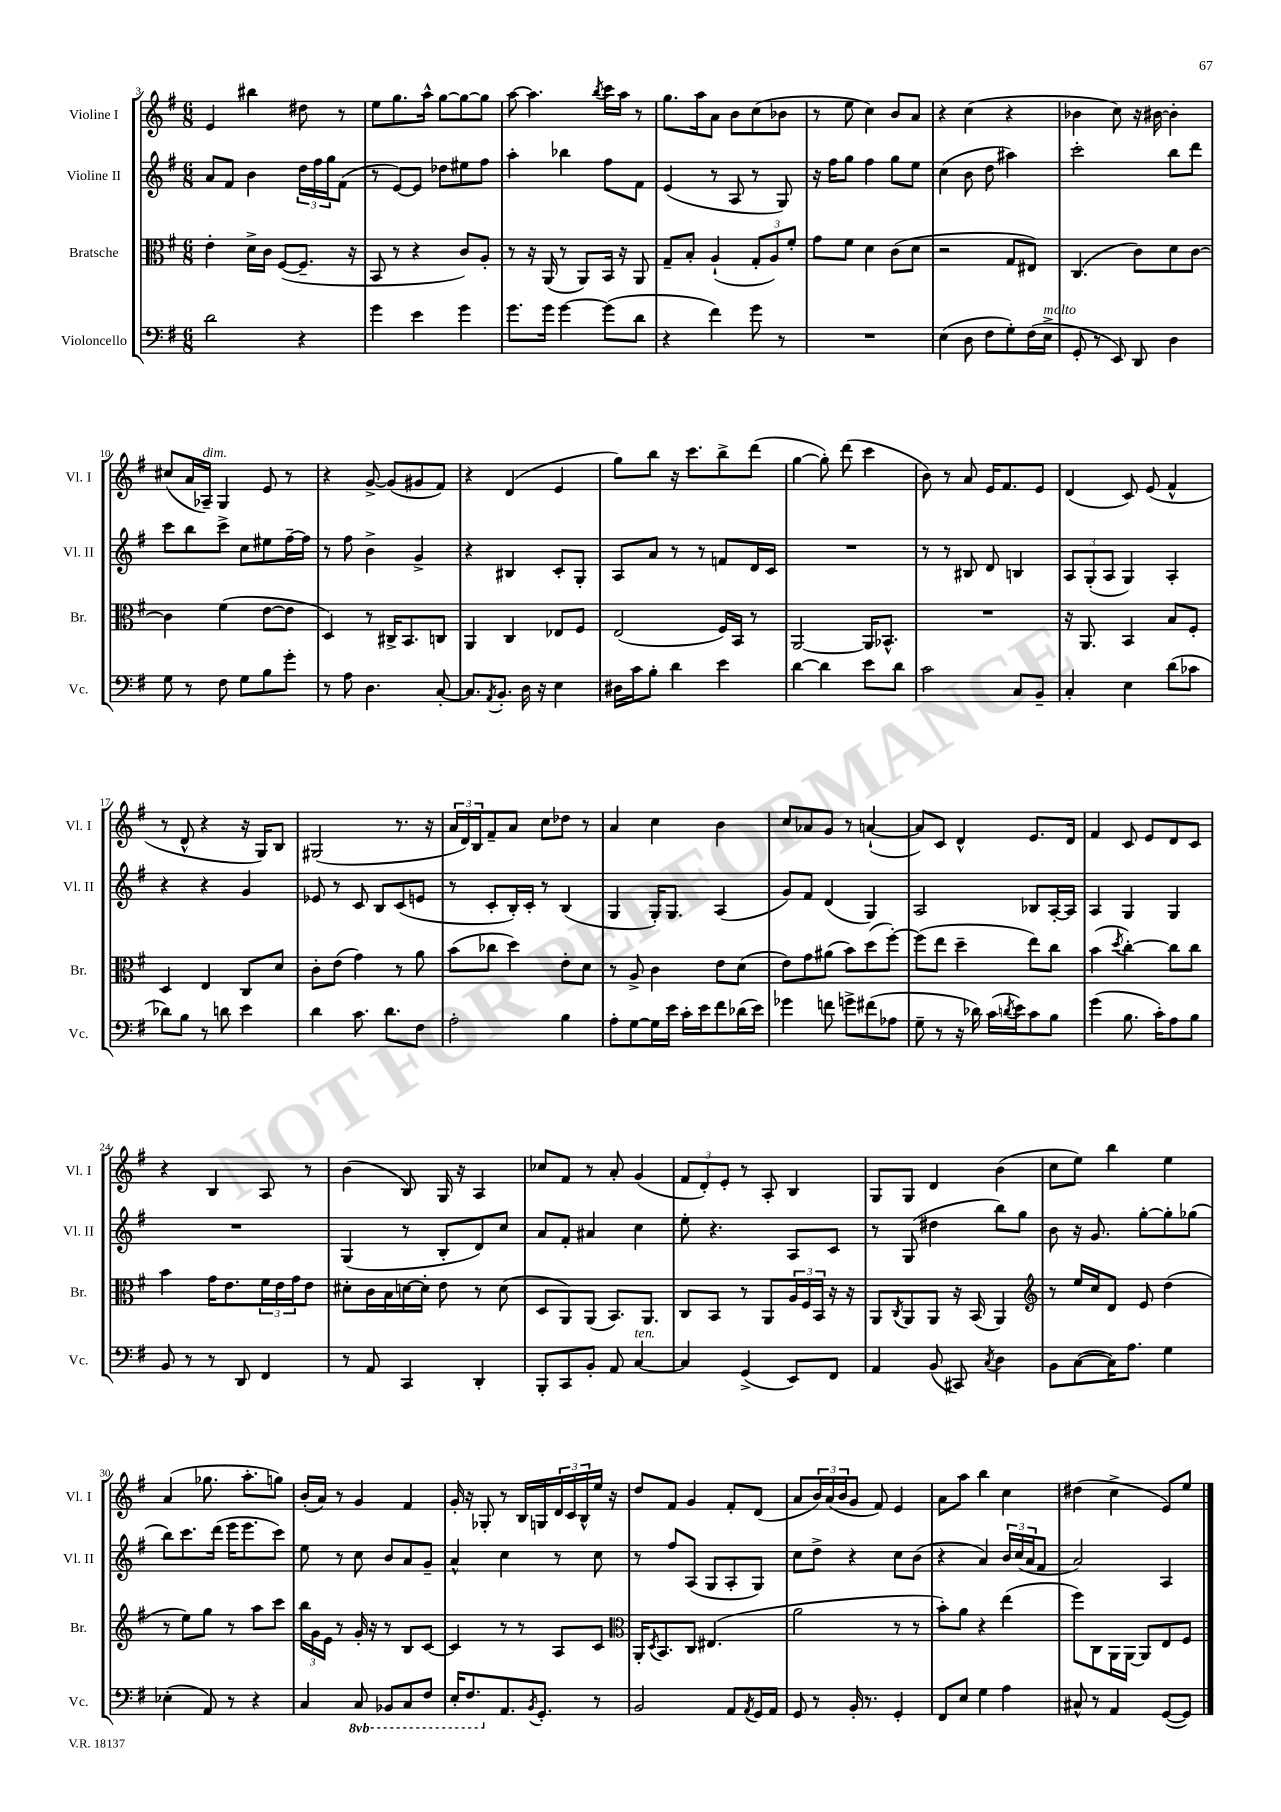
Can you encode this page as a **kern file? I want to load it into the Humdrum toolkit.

**kern	**kern	**kern	**kern
*staff4	*staff3	*staff2	*staff1
*clefF4	*clefC3	*clefG2	*clefG2
*k[f#]	*k[f#]	*k[f#]	*k[f#]
*M6/8	*M6/8	*M6/8	*M6/8
2d\	4e'\	8a/L	4e/
.	.	8f#/J	.
.	16d^\LL	4b\	4bb#\
.	16c\JJ	.	.
.	([8F#/L	.	.
4r	8.F#~/]J	24dd\LL	8dd#\
.	.	24ff#\	.
.	.	24gg\J	.
.	.	(8f#\J	8r
.	16r	.	.
=	=	=	=
4g\	8BB/	8r	8ee\L
.	8r	[8e/L)	8.gg\
4e\	4r	8e/]J	.
.	.	.	16aa^^\Jk
.	.	8dd-\L	[8gg\L
4g\	8c/L)	8ee#\	8gg\_
.	8A'/J	8ff#\J	8gg\]J
=	=	=	=
8.g\L	8r	4aa'\	[8aa\
.	16r	.	4.aa\]
16g\Jk	(16AA/	.	.
[4g\	8r	4bb-\	.
.	8AA/L)	.	.
.	.	.	8qbb/
(8g\]L	16BB/Jk	8ff#\L	16ccc\LL
.	16r	.	16aa\JJ
8d\J	8AA/	8f#\J	8r
=	=	=	=
4r	8G~/L	(4e/	8.gg\L
.	8B'/J	.	.
.	.	.	16aa\k
4f#\)	(4A`/	8r	8a\J
.	.	8A/	8b\L
8g\	12G'/L	8r	(8cc\
.	12A/)	.	.
8r	.	8G/)	8b-\J
.	12f#'/J	.	.
=	=	=	=
2.r	8g\L	16r	8r
.	.	16ff#\LK	.
.	8f#\J	8gg\J	8ee\
.	4d\	4ff#\	4cc\)
.	(8c\L	8gg\L	8b/L
.	8d\J	8ee\J	8a/J
=	=	=	=
(4E\	2r	(4cc\	4r
8D\	.	8b\	(4cc\
8F#\L	.	8dd\	.
8G'\)	8G/L	4aa#\)	4r
(16F#\L	8E#/J)	.	.
16E^\JJ	.	.	.
=	=	=	=
8GG'/	(4.C/	2ccc'\	4b-\
8r	.	.	.
8EE/)	.	.	8cc\)
8DD/	8c\L)	.	16r
.	.	.	[16b#\
4D\	8d\	8bb\L	4b#'\]
.	[8c\J	8ddd\J	.
=	=	=	=
8G\	4c\]	8ccc\L	(8cc#/L
8r	.	8bb\	16a/L
.	.	.	16A-~/JJ)
8F#\	(4f#\	8ccc^\J	4G/
8G\L	.	8cc\L	.
8B\	[8e\L	8ee#\	8e/
8g'\J	8e\]J	[16ff#~\L	8r
.	.	16ff#\]JJ	.
=	=	=	=
8r	4D/)	8r	4r
8A\	.	8ff#\	.
4.D\	8r	4b^\	[8g^/
.	16C#^/LK	.	(8g/]L
.	8.BB/	.	.
.	.	4g^/	8g#/
[8C'/	8C/J	.	8f#/J)
=	=	=	=
8.C/]L	4AA/	4r	4r
8qAA/	.	.	.
8.BB'/J	.	.	.
.	4C/	4B#/	(4d/
16D\	.	.	.
16r	.	.	.
4E\	8E-/L	8c'/L	4e/
.	8F#/J	8G'/J	.
=	=	=	=
16D#\LL	(2E/	8A/L	8gg\L)
16c\J	.	.	.
8B'\J	.	8a/J	8bb\J
4d\	.	8r	16r
.	.	.	8.ccc\L
.	.	8r	.
4e\	16F#/LL)	8f/L	8bb^\
.	16BB/JJ	.	.
.	8r	16d/L	(8ddd\J
.	.	16c/JJ	.
=	=	=	=
[4d\	[2AA/	2.r	[4gg\
4d\]	.	.	8gg'\])
.	.	.	(8ddd\
8e\L	16AA/]LK	.	4ccc\
.	8.BB-^^/J	.	.
8d\J	.	.	.
=	=	=	=
2c\	2.r	8r	8b\)
.	.	8r	8r
.	.	8B#/	8a/
.	.	8d/	16e/LK
.	.	.	8.f#/
8C/L	.	4B/	.
8BB~/J	.	.	8e/J
=	=	=	=
4C'/	16r	12A/L	(4d/
.	8.AA/	.	.
.	.	(12G'/	.
.	.	12A/J	.
4E\	4BB/	4G/)	8c/)
.	.	.	(8e/
(8d\L	8B/L	4A'/	4f#^^/
8c-\J	8F#'/J	.	.
=	=	=	=
8d-\L)	4D/	4r	8r
8B\J	.	.	8d^^/
8r	4E/	4r	4r
8d\	.	.	.
4e\	8C/L	4g/	16r
.	.	.	16G/LK)
.	8d/J	.	8B/J
=	=	=	=
4d\	8c'\L	8e-/	(2G#/
.	(8e\J	8r	.
8.c\	4g\)	8c/	.
.	.	8B/L	.
8.d\L	.	.	.
.	8r	(8c/	8.r
8F#\J	8a\	8e/J	.
.	.	.	16r
=	=	=	=
2A'\	(8b\L	8r	24a/LL
.	.	.	24d/)
.	.	.	24B/J
.	8cc-\J	8c'/L	8f#~/
.	4dd\)	16B'/L)	8a/J
.	.	16c'/JJ	.
.	.	8r	8cc\L
4B\	8e'\L	(4B/	8dd-\J
.	8d\J	.	8r
=	=	=	=
8A'\L	8r	4G/	4a/
[8G\	8A^/	.	.
16G\]L	4c\	16G'/LK)	4cc\
16e\JJ	.	8.G/J	.
16c'\LL	.	.	.
16e\J	.	.	.
8f#\	8e\L	(4A/	4b\
(16d-\L	(8d\J	.	.
16e\JJ)	.	.	.
=	=	=	=
4g-\	8e\L)	8g/L)	8cc/L
.	8g\	8f#/J	8a-/
8f\	(8a#\J	(4d/	8g/J
8g^\L	8b\L)	.	8r
(8f#\	(8dd\	4G/)	([4a`/
8A-\J	[8ff#'\J)	.	.
=	=	=	=
8G~\	(8ff#\]L	2A/	8a/]L)
8r	8ee\J	.	8c/J
16r	4dd~\	.	4d^^/
16d-\)	.	.	.
(16c\LL	.	.	.
8qd/	.	.	.
16e\J)	.	.	.
8c\	8ee\L)	8B-/L	8.e/L
8B\J	8cc\J	[16A'/L	.
.	.	16A/]JJ	16d/Jk
=	=	=	=
(4g\	(4b\	4A/	4f#/
.	8qdd/	.	.
8.B\	[4cc'\)	4G/	8c/
.	.	.	8e/L
16c'\LK)	.	.	.
8A\	8cc\]L	4G/	8d/
8B\J	8cc\J	.	8c/J
=	=	=	=
8BB/	4b\	2.r	4r
8r	.	.	.
8r	16g\LK	.	4B/
.	8.e\	.	.
8DD/	.	.	.
4FF#/	24f#\L	.	8A/
.	24e\	.	.
.	24g\J	.	.
.	8e\J	.	8r
=	=	=	=
8r	8d#'\L	(4G/	(4b\
8AA/	16c\L	.	.
.	16B\	.	.
4CC/	[16d\	8r	8B/)
.	16d'\]JJ	.	.
.	8e\	8B'/L	16G/
.	.	.	16r
4DD'/	8r	8d/)	4A/
.	(8d\	8cc/J	.
=	=	=	=
8BBB'/L	8D/L	8a/L	8cc-/L
8CC/	8AA/)	8f#'/J	8f#/J
8BB'/J	(8AA/J	4a#/	8r
8AA/	8.BB/L)	.	8a'/
[4C/	.	4cc\	(4g/
.	8.AA/J	.	.
=	=	=	=
4C/]	8C/L	8ee'\	12f#/L
.	.	.	12d'/)
.	8BB/J	4.r	.
.	.	.	12e'/J
(4GG^/	8r	.	8r
.	8AA/L	.	8A'/
8EE/L)	24A/L	8A/L	4B/
.	24F#/	.	.
.	24BB/JJ	.	.
8FF#/J	16r	8c/J	.
.	16r	.	.
=	=	=	=
4AA/	8AA/L	8r	8G/L
.	8qC/	.	.
.	8AA/	(8G/	8G/J
(8BB/	8AA/J	4dd#\	4d/
8CC#/)	16r	.	.
.	(16BB/	.	.
8qC/	.	.	.
4D\	4AA/)	8bb\L)	(4b\
.	.	8gg\J	.
=	=	=	=
*	*clefG2	*	*
8BB\L	8r	8b\	8cc\L
([8C\	16ee/LL	16r	8ee\J)
.	16cc/J	8.g/	.
16C\]K)	8d/J	.	4bb\
8.A\J	.	.	.
.	8e/	[8gg'\L	.
4G\	(4dd\	8gg'\]	4ee\
.	.	(8gg-\J	.
=	=	=	=
(4E-'\	8r	8bb\L)	(4a/
.	8ee\L)	8.ccc\	.
8AA/)	8gg\J	.	8.gg-\
.	.	(16ddd\Jk	.
8r	8r	16eee\LK	.
.	.	8.eee\	8.aa'\L
4r	8aa\L	.	.
.	8ccc\J	8ccc\J)	8gg\J)
=	=	=	=
4C/	24bb\LL	8ee\	(16b'/LL
.	24g\	.	.
.	.	.	16a/JJ)
.	24e\JJ	.	.
.	8r	8r	8r
8CC/	16g'/	8cc\	4g/
.	16r	.	.
8BBB-/L	8r	8b/L	.
8CC/	8B/L	8a/	4f#/
8FF#/J	[8c/J	8g~/J	.
=	=	=	=
16EE'/LK	4c/]	4a^^/	16g'/
8.FF#/	.	.	16r
.	.	.	8G-'/
8.AA/	8r	4cc\	8r
.	8r	.	16B/LL
8qBB/	.	.	.
8.GG'/J	.	.	16G/
.	8A/L	8r	24d/
.	.	.	24c/
.	.	.	24B^^/
8r	8c/J	8cc\	16ee/JJ
.	.	.	16r
=	=	=	=
*	*clefC3	*	*
2BB/	16AA'/LK	8r	8dd/L
.	8qD/	.	.
.	8.BB/	.	.
.	.	8ff#/L	8f#/J
.	8C/J	(8A/J	4g/
.	(4.E#/	8G/L	.
8AA/L	.	8A'/	8f#'/L
8qAA/	.	.	.
16GG/L	.	8G/J)	(8d/J
16AA/JJ	.	.	.
=	=	=	=
8GG/	2a\	8cc\L	8a/L
8r	.	8dd^\J	24b/L)
.	.	.	(24a/
.	.	.	24b/J
16BB'/	.	4r	8g/J
8.r	.	.	.
.	.	.	8f#/)
4GG'/	8r	8cc\L	4e/
.	8r	(8b\J	.
=	=	=	=
8FF#/L	8b'\L)	4r	8a\L
8E/J	8a\J	.	8aa\J
4G\	4r	4a/)	4bb\
4A\	(4ee\	24b/LL	4cc\
.	.	(24cc/	.
.	.	24a/J	.
.	.	8f#/J	.
=	=	=	=
8C#^^/	8ff#\L)	2a/)	(4dd#\
8r	8C\	.	.
4AA/	16AA\L	.	4cc^\
.	[16AA\JJ	.	.
.	8AA/]L	.	.
([8GG/L	8E/	4A/	8e/L)
8GG/]J)	8F#/J	.	8ee/J
==	==	==	==
*-	*-	*-	*-
